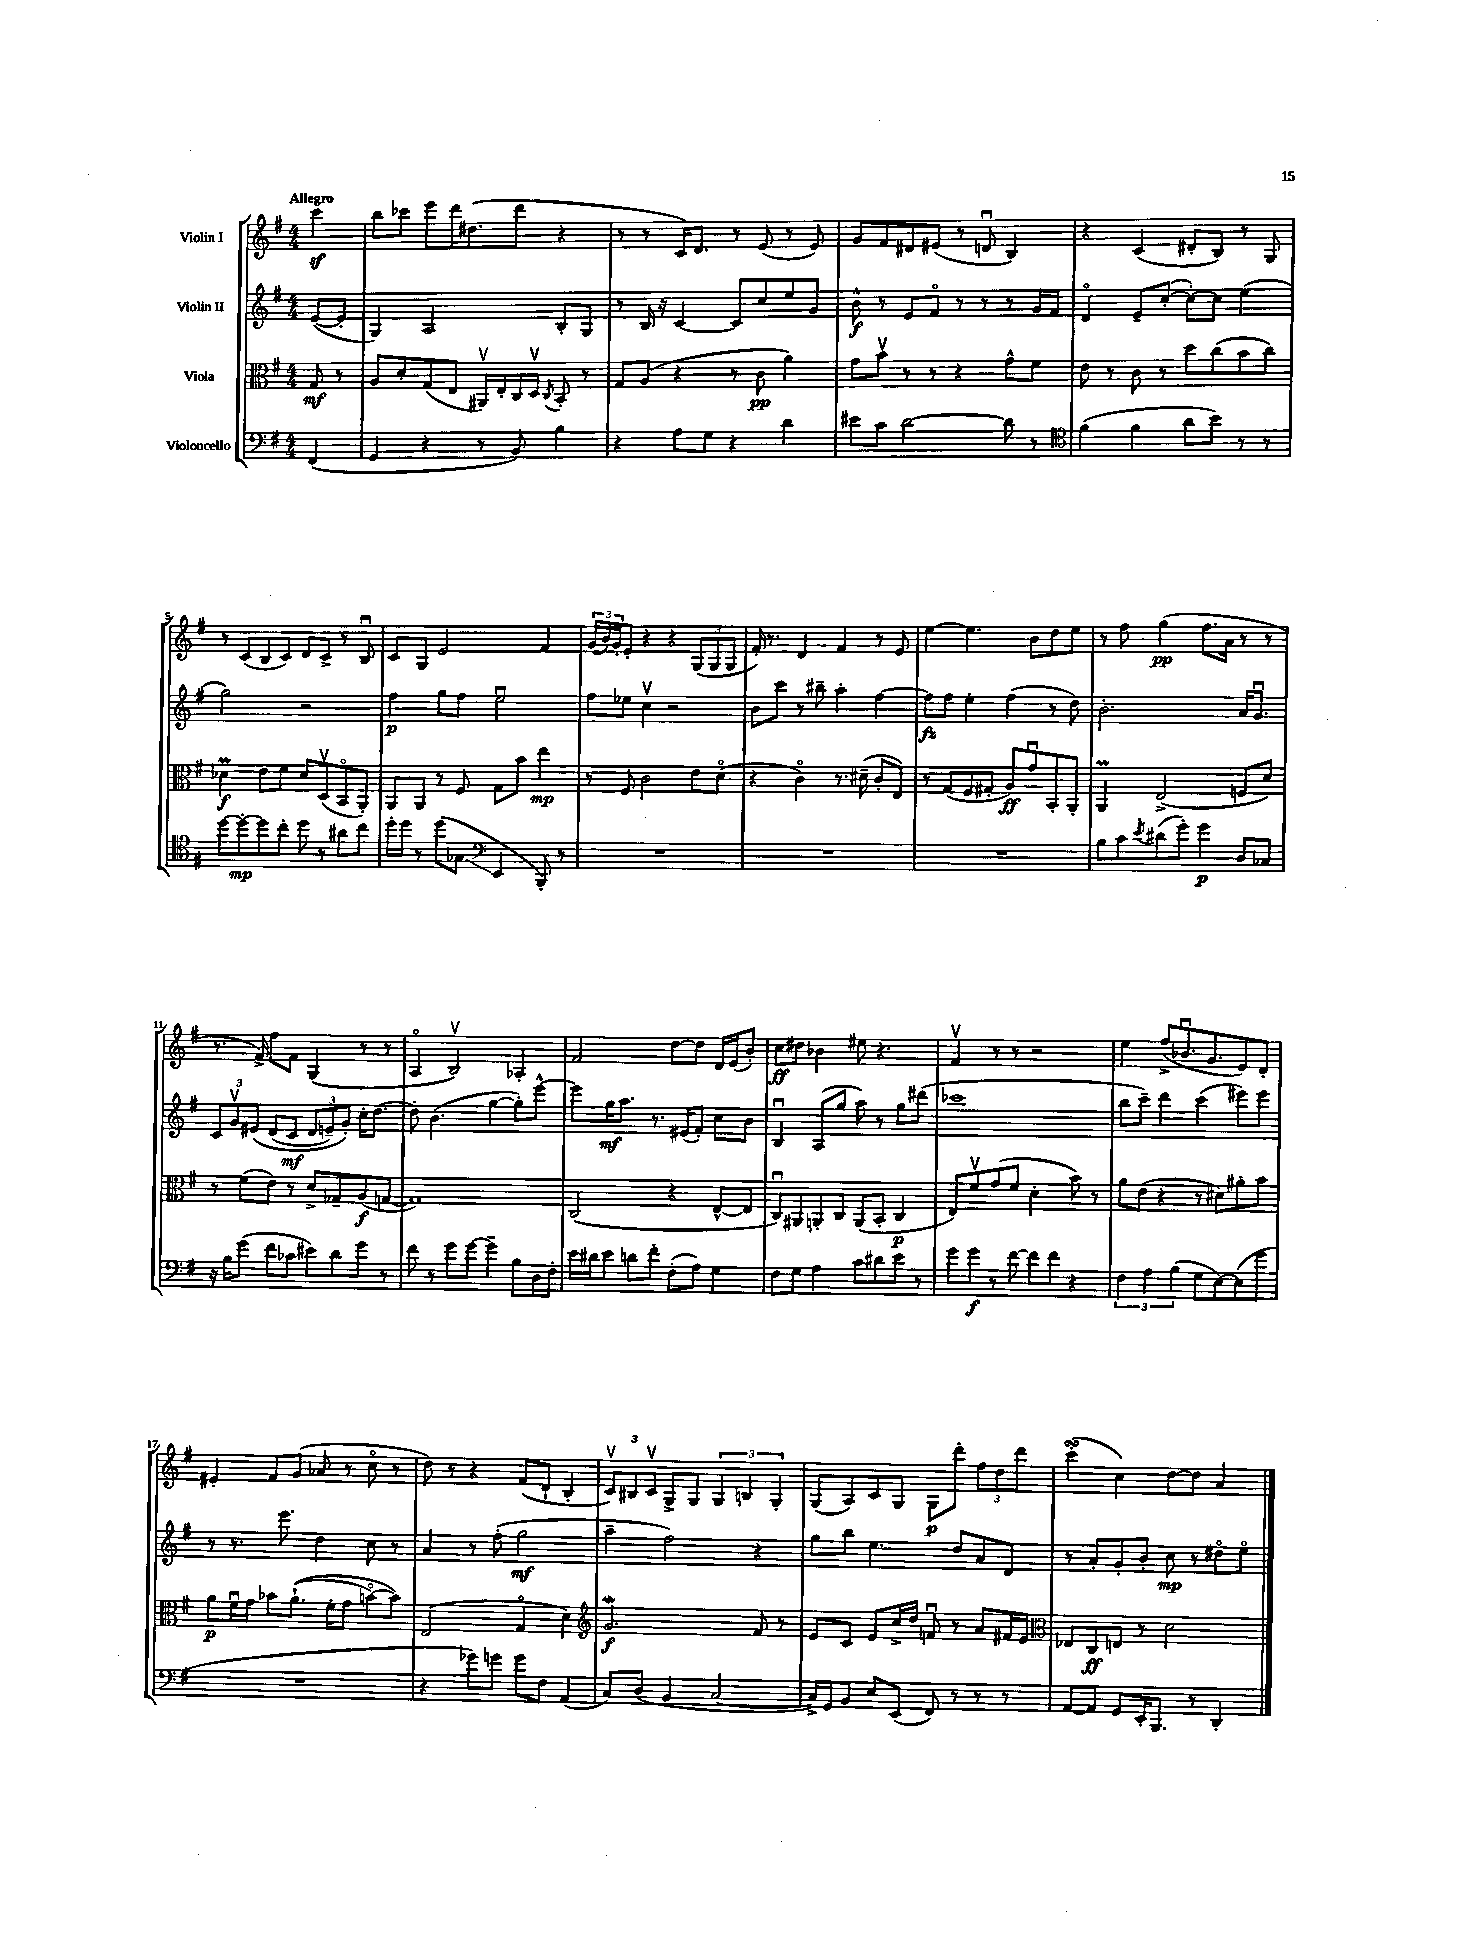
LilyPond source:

<<
\new StaffGroup <<
\new Staff = "s0" \with { instrumentName = "Violin I" } {
    \clef treble \key g \major \numericTimeSignature \time 4/4 \partial 4 \tempo "Allegro"
    c'''4\sf |
    b''8 ces'''8 e'''8 d'''16 dis''8.( d'''8 r4 |
    r8 r8 c'16) d'8. r8 e'8( r8 e'8) |
    g'8 fis'8 dis'8 eis'8( r8 d'8\downbow b4) |
    r4 c'4( dis'8-. b8) r8 g8 |
    r8 c'8( b8 c'8) d'8 c'8-> r8 b8\downbow |
    c'8 g8 e'2 fis'4 |
    \tuplet 3/2 { g'16( b'16) g'16-. } e'8-. r4 r4 \tuplet 3/2 { g8( g8 g8 } |
    fis'16-.) r8. d'4 fis'4 r8 e'8 |
    e''4~ e''4. b'8 d''8 e''8 |
    r8 fis''8 g''4\pp( fis''8. a'16 r8 r8 |
    r8. fis'16->) fis''8 fis'8 g4( r8 r8 |
    a4\flageolet b2\upbow) aes4-. |
    fis'2 d''8~ d''8 d'16 e'16( b'8-.) |
    c''8\ff dis''8 bes'4 eis''8 r4. |
    fis'4\upbow r8 r8 r2 |
    e''4 fis''8->( bes'8.\downbow g'8. e'8) d'8-. |
    eis'4-. fis'8 g'8( aes'8 r8 c''8\flageolet r8 |
    d''8) r8 r4 fis'8( d'8-! b4-. |
    \tuplet 3/2 { c'8\upbow) bis8 c'8\upbow } g8-> g8 \tuplet 3/2 { g4 b4 g4-. } |
    g8( a8) c'8 g8 g8\p d'''8-. \tuplet 3/2 { fis''8 d''8 d'''8 } |
    c'''4-.\turn( c''4) d''8~ d''8 a'4 \bar "|." |
}
\new Staff = "s1" \with { instrumentName = "Violin II" } {
    \clef treble \key g \major \numericTimeSignature \time 4/4 \partial 4
    e'8~( e'8-. |
    g4) a2 b8-. g8 |
    r8 b16 r16 c'4~ c'8 c''8 e''8 g'8 |
    b'8-^\f r8 e'8 fis'8\flageolet r8 r8 r8 g'16 fis'16 |
    d'4\flageolet e'8-- c''8~-.( c''8~-.) c''8 e''4( |
    g''2) r2 |
    fis''4\p g''8 fis''8 e''2\downbow |
    fis''8 ees''8 c''4\upbow r2 |
    b'8 c'''8 r8 bis''8-- a''4-. fis''4~ |
    fis''8\fz fis''8 e''4-. fis''4( r8 d''8) |
    b'2.-. a'16 g'8.\downbow |
    \tuplet 3/2 { c'8 g'8\upbow eis'8\( } d'8( c'8\mf \tuplet 3/2 { d'8 e'8--) g'8-.\) } c''16-. d''8.~ |
    d''8-. b'4.( g''4~ g''8-.) e'''8~-^ |
    e'''8 g''16\mf a''8. r8. eis'16( fis'8-.) c''8 b'8 |
    b4\downbow a8( g''8 a''8) r8 g''8 dis'''8( |
    ces'''1 |
    b''8 c'''8--) d'''4 c'''4( eis'''8) eis'''8 |
    r8 r8. e'''8. d''4 c''8 r8 |
    a'4 r8 fis''8-.( g''2\mf |
    a''4-- fis''2) r4 |
    g''8 b''8 e''4. d''8 a'8 d'8 |
    r8 a'8-. g'8-. b'8-. c''8\mp r8 dis''8\flageolet e''8\flageolet \bar "|." |
}
\new Staff = "s2" \with { instrumentName = "Viola" } {
    \clef alto \key g \major \numericTimeSignature \time 4/4 \partial 4
    g8\mf r8 |
    a8 d'8-. g8( e8 ais,16\upbow) e16-. c16 d16\upbow \acciaccatura { c8 } b,8-. r8 |
    g8 a8( r4 r8 c'8\pp a'4) |
    g'8 b'8\upbow r8 r8 r4 g'8-^ fis'8 |
    e'8 r8 c'8 r8 d''8 c''8( b'8 c''8) |
    des'4\prall\f e'8 fis'8 des'8 d8\upbow( b,8\flageolet a,8-.) |
    a,8 a,8 r8 fis8 g8 b'8 e''4\mp |
    r8 fis8 c'2 e'8 d'8\flageolet( |
    r4 c'4\flageolet) r8. dis'16--( c'8-. e8) |
    r8 g8( fis8 gis8-. a8\ff) g'8\downbow b,8-. a,8-. |
    a,4\prall e2->( f8 d'8) |
    r8 fis'8( e'8) r8 d'8-> ges8-- a8\f( g8~ |
    g1) |
    c2( r4 e8~-^ e8 |
    c8\downbow) ais,8 a,8-. c8 a,8( b,8-. c4\p |
    e8) fis'8\upbow g'8( fis'8 d'4-. b'8) r8 |
    a'8 e'8( r4 r8 dis'8) ais'8-. b'8 |
    a'8\p fis'16\downbow g'16 bes'8 a'8.-!(\( fis'16-. g'8 b'8~\flageolet) b'8\) |
    e2( g4\flageolet d'4) |
    \clef treble g'2.\mordent\f fis'8 r8 |
    e'8 c'8 e'8 c''16-> d''16 f'8\downbow r8 a'8 fis'16 e'16 |
    \clef alto ees8 c8\ff e8 r8 d'2 \bar "|." |
}
\new Staff = "s3" \with { instrumentName = "Violoncello" } {
    \clef bass \key g \major \numericTimeSignature \time 4/4 \partial 4
    fis,4( |
    g,4 r4 r8 b,8) b4 |
    r4 a8 g8 r4 d'4 |
    eis'8 c'8 d'2~ d'8 r8 |
    \clef tenor fis'4( fis'4 a'8 b'8) r8 r8 |
    d''8~ d''8~-.\mp d''8 c''8-. d''8 r8 ais'8 c''8 |
    d''16-. d''16 r8 d''8( ges8\glissando \clef bass e,4 b,,8-.) r8 |
    R1 |
    R1 |
    R1 |
    b8 c'8 \acciaccatura { e'8 } dis'8( g'8-.) g'4\p d8 ces8 |
    r16 b16 g'8( fis'8 ces'8 eis'8) d'8 g'8 r8 |
    fis'8 r8 g'8 g'8~ g'4-- b8 d16 fis16-. |
    e'16 dis'16 e'8 d'8 fis'8-. fis8-.( a8) g4 |
    fis8 g8 a4 c'8 dis'8 e'8 r8 |
    g'8 g'8\f r8 fis'8~ fis'8 fis'8 r4 |
    \tuplet 3/2 { fis4 a4 b4( } g8 e8~) e8( g'8 |
    R1 |
    r4 ges'8) g'8 g'8 fis8 a,4( |
    c8) d8( b,4 c2~ |
    c16->) g,16 b,8 e8 e,8( fis,8) r8 r8 r8 |
    a,8~ a,8 g,8 e,16-. b,,8. r8 d,4-. \bar "|." |
}
>>
>>
